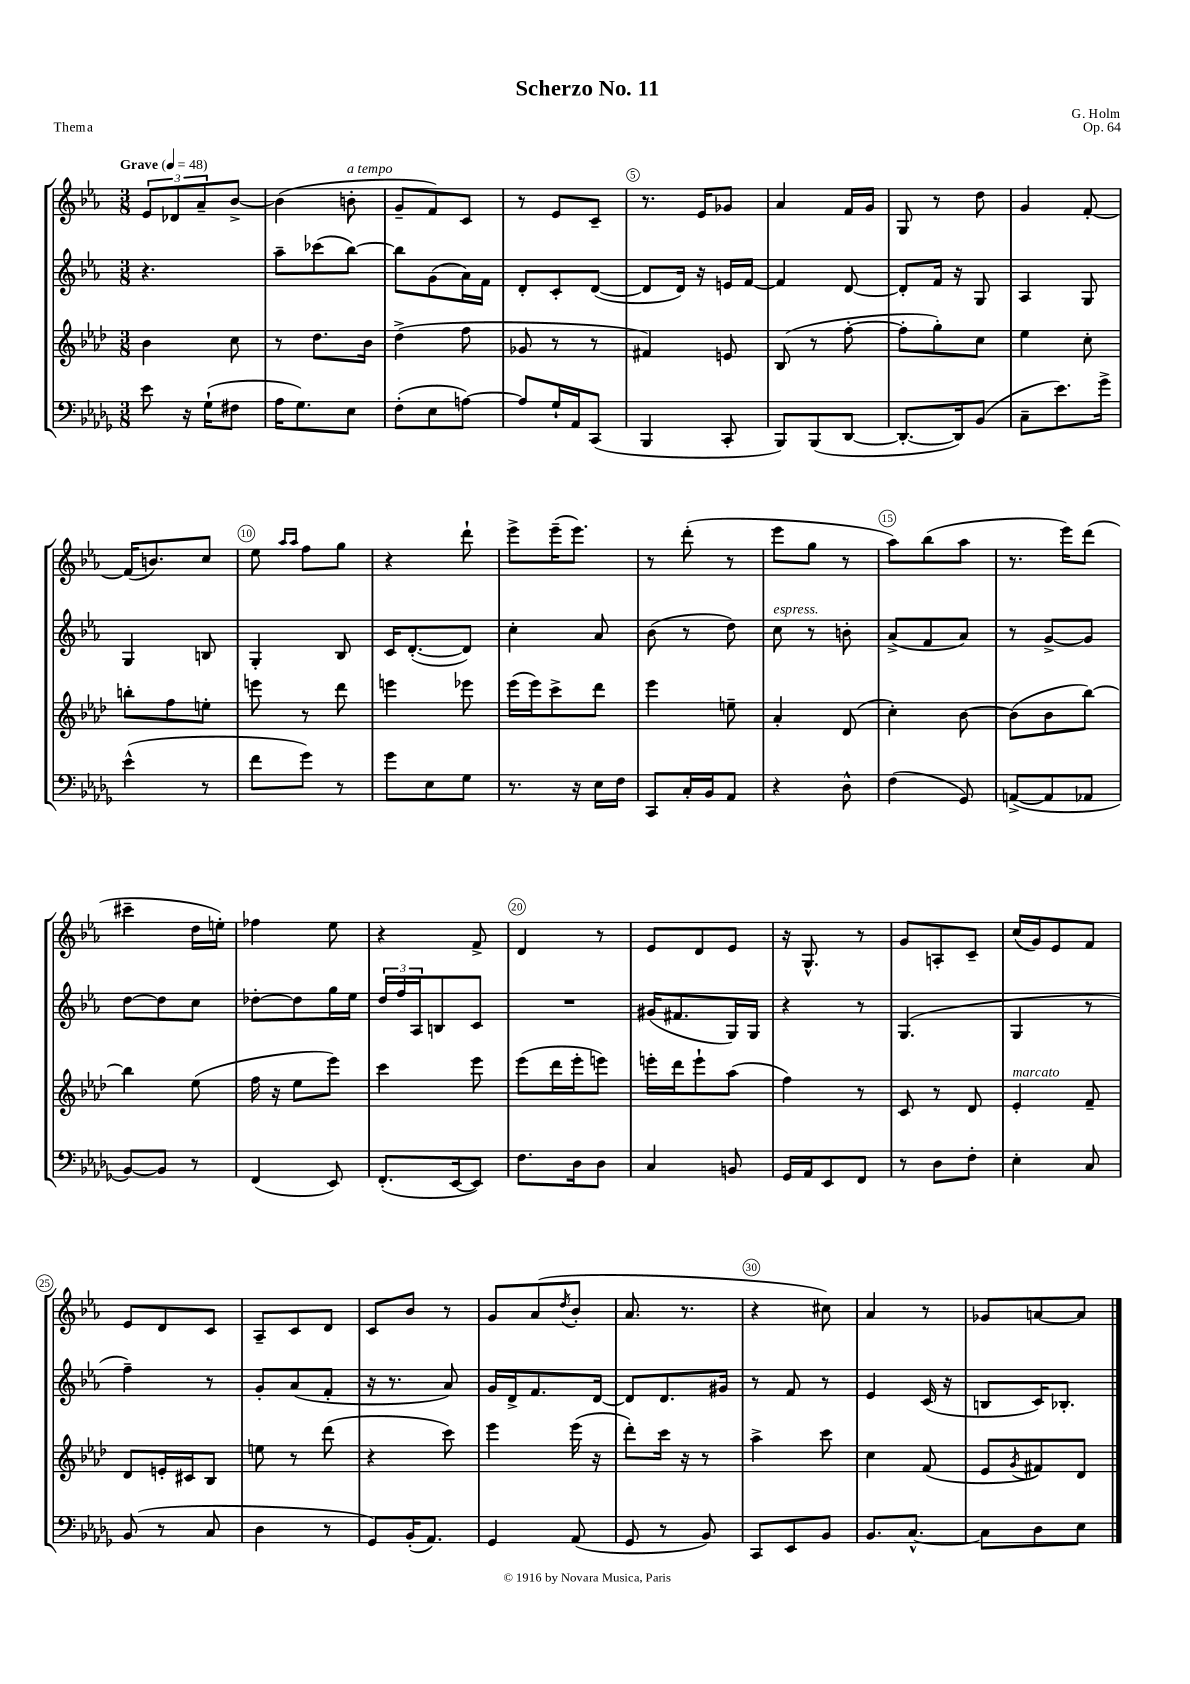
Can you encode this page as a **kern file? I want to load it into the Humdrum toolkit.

**kern	**kern	**kern	**kern
*staff4	*staff3	*staff2	*staff1
*clefF4	*clefG2	*clefG2	*clefG2
*k[b-e-a-d-g-]	*k[b-e-a-d-]	*k[b-e-a-]	*k[b-e-a-]
*M3/8	*M3/8	*M3/8	*M3/8
*MM48	*MM48	*MM48	*MM48
8e-	4b-	4.r	12e-
.	.	.	12d-
16r	.	.	.
.	.	.	12a-~
(16G-`	.	.	.
8F#	8cc	.	[8b-^
=	=	=	=
16A-	8r	8aa-~	(4b-]
8.G-)	.	.	.
.	8.dd-	(8ccc-	.
8E-	.	[8bb-)	8b'
.	16b-	.	.
=	=	=	=
(8F'	(4dd-^	8bb-]	8g~
8E-	.	(8g	8f)
[8A)	8ff	16a-)	8c
.	.	16f	.
=	=	=	=
8A]	8g-	8d'	8r
16G-`	8r	8c'	8e-
16AA-	.	.	.
(8CC	8r	([8d	8c~
=	=	=	=
4BBB-	4f#)	8d]	8.r
.	.	16d)	.
.	.	16r	16e-
8CC'	8e	16e	8g-
.	.	[16f	.
=	=	=	=
8BBB-)	(8B-	4f]	4a-
(8BBB-	8r	.	.
[8DD-	[8ff'	[8d	16f
.	.	.	16g
=	=	=	=
8.DD-'_	8ff']	8d']	8G
.	8gg')	16f	8r
16DD-])	.	16r	.
(8BB-	8cc	8G	8dd
=	=	=	=
8C~	4ee-	4A-	4g
8.e-)	.	.	.
.	8cc'	8G	[8f'
16g-^	.	.	.
=	=	=	=
(4e-^^	8bb'	4G	(16f]
.	.	.	8.b)
.	8ff	.	.
8r	8ee'	8B	8cc
=	=	=	=
8f	8eee	4G'	8ee-
.	.	.	16qqaa-
.	.	.	16qqaa-
8g-)	8r	.	8ff
8r	8ddd-	8B-	8gg
=	=	=	=
8g-	4eee	16c	4r
.	.	([8.d'	.
8E-	.	.	.
8G-	8eee-	8d])	8ddd`
=	=	=	=
8.r	(16eee-	4cc'	8eee-^
.	16eee-)	.	.
.	8ccc^	.	(16eee-~
16r	.	.	8.eee-)
16E-	8ddd-	8a-	.
16F	.	.	.
=	=	=	=
8CC	4eee-	(8b-	8r
16C'	.	8r	(8ddd'
16BB-	.	.	.
8AA-	8ee~	8dd)	8r
=	=	=	=
4r	4a-'	8cc	8eee-
.	.	8r	8gg
8D-^^	(8d-	8b'	8r
=	=	=	=
(4F	4cc')	(8a-^	8aa-)
.	.	8f	(8bb-
8GG-)	[8b-	8a-)	8aa-
=	=	=	=
([8AA^	(8b-]	8r	8.r
8AA]	8b-	[8g^	.
.	.	.	16eee-)
8AA-	[8bb-)	8g]	(8ddd
=	=	=	=
[8BB-)	4bb-]	[8dd	4ccc#~
8BB-]	.	8dd]	.
8r	(8ee-	8cc	16dd
.	.	.	16ee')
=	=	=	=
(4FF	16ff	[8dd-'	4ff-
.	16r	.	.
.	8ee-	8dd-]	.
8EE-)	8eee-)	16gg	8ee-
.	.	16ee-	.
=	=	=	=
(8.FF'	4ccc	24dd	4r
.	.	24ff	.
.	.	24A-	.
.	.	8B	.
[16EE-	.	.	.
8EE-])	8eee-	8c	8f^
=	=	=	=
8.F	(8eee-	4.r	4d
.	16ddd-	.	.
16D-	16eee-'	.	.
8D-	8eee)	.	8r
=	=	=	=
4C	16eee'	(16g#	8e-
.	16ddd-	8.f#	.
.	8eee`	.	8d
8BB	(8aa-	16G)	8e-
.	.	16G	.
=	=	=	=
16GG-	4ff)	4r	16r
16AA-	.	.	8.G^^
8EE-	.	.	.
8FF	8r	8r	8r
=	=	=	=
8r	8c	(4.G	8g
8D-	8r	.	8A'
8F'	8d-	.	8c~
=	=	=	=
4E-'	4e-'	4G	(16cc
.	.	.	16g)
.	.	.	8e-
8C	8f~	8r	8f
=	=	=	=
(8BB-	8d-	4ff~)	8e-
8r	16e'	.	8d
.	16c#	.	.
8C	8B-	8r	8c
=	=	=	=
4D-	8ee	8g'	8A-~
.	8r	(8a-	8c
8r	(8ddd-	8f'	8d
=	=	=	=
8GG-)	4r	16r	8c
.	.	8.r	.
(16BB-'	.	.	8b-
8.AA-)	.	.	.
.	8ccc)	8a-)	8r
=	=	=	=
4GG-	4eee-	16g	8g
.	.	16d^	.
.	.	8.f	(8a-
.	.	.	8qdd
(8AA-	(16eee-	.	8b-'
.	16r	[16d	.
=	=	=	=
8GG-	8ddd-')	8d]	8.a-
8r	16ccc	8.d	.
.	16r	.	8.r
8BB-)	8r	.	.
.	.	16g#	.
=	=	=	=
8CC	4aa-^	8r	4r
8EE-	.	8f	.
8BB-	8ccc	8r	8cc#)
=	=	=	=
8.BB-	4cc	4e-	4a-
[8.C^^	.	.	.
.	(8f	(16c	8r
.	.	16r	.
=	=	=	=
8C]	8e-	8B	8g-
.	8qg	.	.
8D-	8f#)	16c)	[8a
.	.	8.B-'	.
8E-	8d-	.	8a]
==	==	==	==
*-	*-	*-	*-
